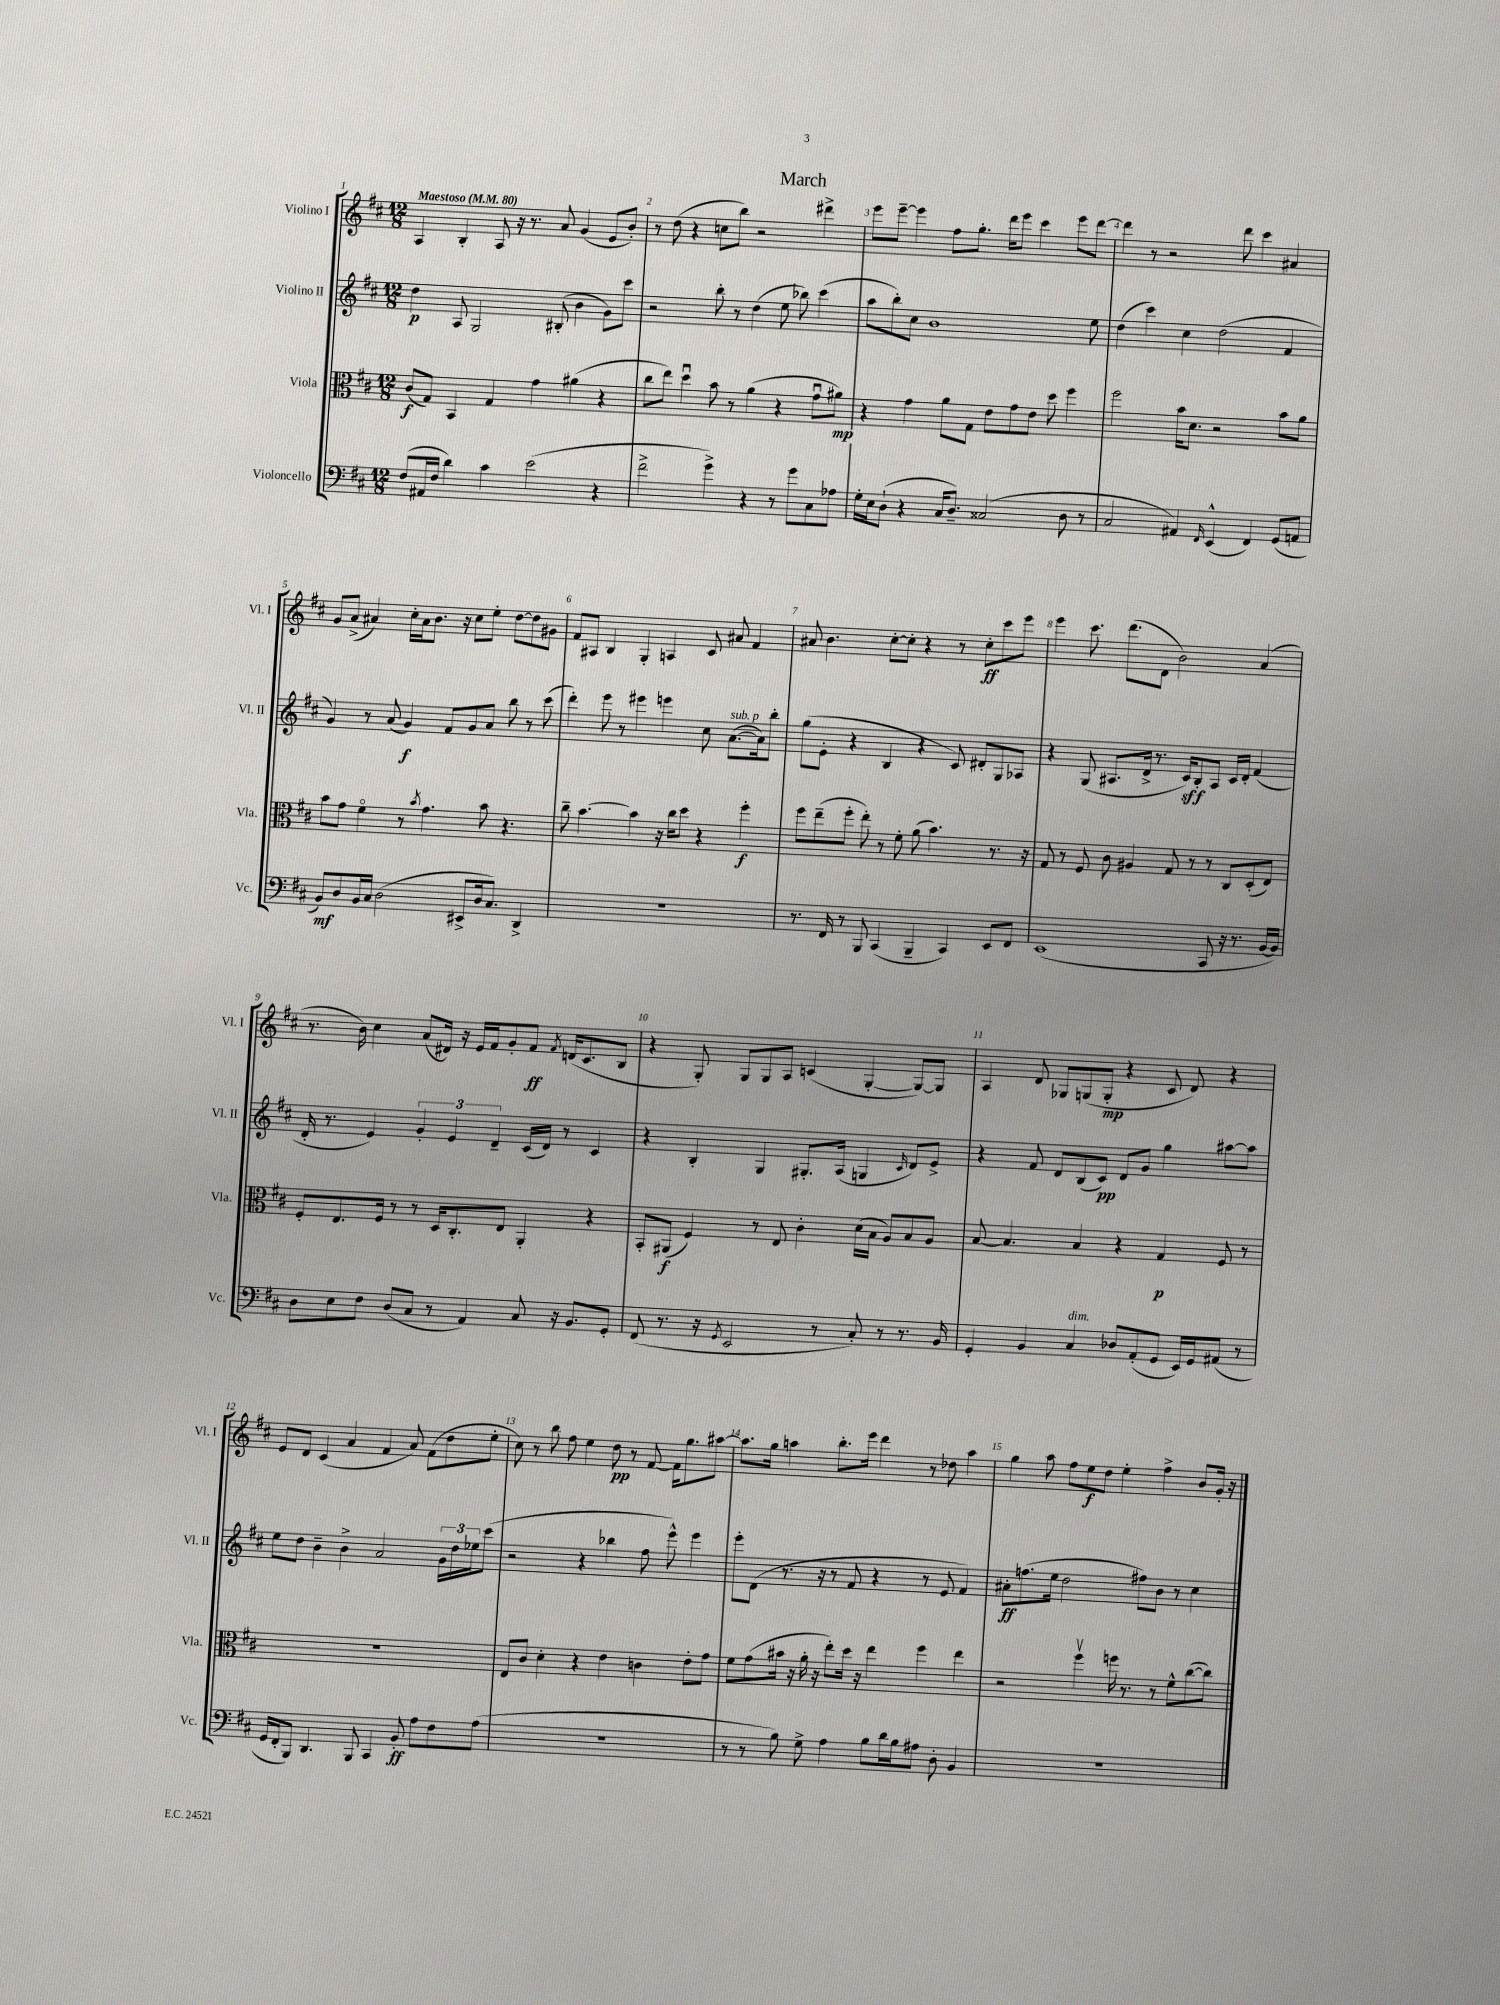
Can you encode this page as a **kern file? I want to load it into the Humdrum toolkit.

**kern	**dynam	**kern	**dynam	**kern	**dynam	**kern	**dynam
*part4	*part4	*part3	*part3	*part2	*part2	*part1	*part1
*staff4	*staff4	*staff3	*staff3	*staff2	*staff2	*staff1	*staff1
*I"Violoncello	*	*I"Viola	*	*I"Violino II	*	*I"Violino I	*
*I'Vc.	*	*I'Vla.	*	*I'Vl. II	*	*I'Vl. I	*
*clefF4	*	*clefC3	*	*clefG2	*	*clefG2	*
*k[f#c#]	*	*k[f#c#]	*	*k[f#c#]	*	*k[f#c#]	*
*M12/8	*	*M12/8	*	*M12/8	*	*M12/8	*
*MM80	*	*MM80	*	*MM80	*	*MM80	*
=1	=1	=1	=1	=1	=1	=1	=1
!	!	!	!	!	!	!LO:TX:a:B:t=Maestoso	!
(8F#/L	.	(8c#/L	f	4dd\	p	4A/	.
16AA#X/L	.	8G/J)	.	.	.	.	.
16F#/JJ	.	.	.	.	.	.	.
4d\)	.	4BB/	.	8A/	.	4B'/	.
.	.	.	.	2G/	.	.	.
4c#\	.	4G/	.	.	.	8A/	.
.	.	.	.	.	.	16r	.
.	.	.	.	.	.	8.r	.
(2e\	.	4g\	.	.	.	.	.
.	.	.	.	(8B#X'/	.	8a/	.
.	.	(4a#X\	.	4b\	.	(4g/	.
4r	.	4r	.	8g\L)	.	8e/L	.
.	.	.	.	8ccc#\J	.	8b'/J)	.
=2	=2	=2	=2	=2	=2	=2	=2
2f#^\	.	8cc#\L	.	2r	.	8r	.
.	.	8ee\J)	.	.	.	(8dd\	.
.	.	4ddu\	.	.	.	4r	.
4g^\)	.	8b\	.	8bb'\	.	8ccn\L	.
.	.	8r	.	8r	.	8bb\J)	.
4r	.	(4a\	.	(4dd\	.	2r	.
8r	.	4r	.	8ee\	.	.	.
8g\L	.	.	.	8bb-X\)	.	.	.
8C#\	.	8gu\L	.	(4ccc#\	.	4ddd#X^\	.
8A-X\J	.	8a#X\J)	mp	.	.	.	.
=3	=3	=3	=3	=3	=3	=3	=3
16G'\LL	.	4r	.	8aa\L	.	8eee\L	.
16E\J	.	.	.	.	.	.	.
(8D`\J	.	.	.	8bb'\)	.	[8eee~\J	.
4r	.	4g\	.	8cc#\J	.	4eee\]	.
.	.	.	.	1b	.	.	.
16C#/KL	.	8a\L	.	.	.	8ff#\L	.
8.D~/J)	.	.	.	.	.	.	.
.	.	8G\J	.	.	.	8.gg'\J	.
(2C##X/	.	8e\L	.	.	.	.	.
.	.	.	.	.	.	16ddd\KL	.
.	.	8g\	.	.	.	8eee\J	.
.	.	8e\J	.	.	.	4ccc#\	.
.	.	8dd\	.	.	.	.	.
8D\	.	4ff#\	.	.	.	8eee\L	.
8r	.	.	.	8ee\	.	[8ddd\J	.
=4	=4	=4	=4	=4	=4	=4	=4
2C#/	.	2ff#\	.	(4dd\	.	4ddd\]	.
.	.	.	.	4ccc#\)	.	8r	.
.	.	.	.	.	.	2r	.
4AA#X/)	.	16b\KL	.	4cc#\	.	.	.
.	.	8.d\J	.	.	.	.	.
16qqFF#/	.	.	.	.	.	.	.
(4EE^^/	.	2r	.	(2dd\	.	.	.
.	.	.	.	.	.	8ddd\	.
4FF#/)	.	.	.	.	.	4ccc#\	.
(8GG/L	.	8b\L	.	4f#/	.	4a#X/	.
8AAn/J	.	8a\J	.	.	.	.	.
!!LO:LB:g=z
=5	=5	=5	=5	=5	=5	=5	=5
8BB/L)	mf	8b\L	.	4g/)	.	8g/L	.
8D/	.	8g\J	.	.	.	(8a^/J	.
16BB/L	.	4f#\	.	8r	.	4a#X/)	.
16C#/JJ	.	.	.	.	.	.	.
(2D\	.	.	.	(8a/	.	.	.
.	.	8r	.	4g/)	f	16cc#'\LL	.
.	.	.	.	.	.	16a#\J	.
.	.	8qb/	.	.	.	.	.
.	.	4.g\	.	.	.	8.b\J	.
.	.	.	.	8f#/L	.	.	.
.	.	.	.	.	.	16r	.
8EE#X^/L	.	.	.	8g/	.	8cc#\L	.
16D/k	.	8b\	.	8a/J	.	8ee'\J	.
8.C#/J)	.	.	.	.	.	.	.
.	.	4.r	.	8bb\	.	[8dd\L	.
4DD^/	.	.	.	8r	.	8dd\]	.
.	.	.	.	(8ccc#\	.	8g#X\J	.
=6	=6	=6	=6	=6	=6	=6	=6
1.r	.	8cc#~\	.	4ddd'\)	.	8f#/L	.
.	.	[4.b\	.	.	.	8A#X/J	.
.	.	.	.	8eee\	.	4B/	.
.	.	.	.	8r	.	.	.
.	.	4b\]	.	4eee#X\	.	4G'/	.
.	.	16r	.	4eeen\	.	4An/	.
.	.	16cc#\KL	.	.	.	.	.
.	.	8dd\J	.	.	.	.	.
.	.	4r	.	8cc#\	.	8c#/	.
!	!	!	!	!LO:TX:a:i:t=sub. p	!	!	!
.	.	.	.	([8.a\L	.	8a#X/	.
.	.	4ff#'\	f	.	.	4f#/	.
.	.	.	.	16a\k])	.	.	.
.	.	.	.	8bb'\J	.	.	.
=7	=7	=7	=7	=7	=7	=7	=7
8.r	.	8ff#\L	.	(8gg\L	.	8a#X/	.
.	.	(8ee~\	.	8e'\J	.	4.b\	.
16FF#/	.	.	.	.	.	.	.
8r	.	8ff#'\J	.	4r	.	.	.
8BBB/	.	8ee'\)	.	.	.	.	.
(4CC#/	.	8r	.	4B/	.	[8cc#'\L	.
.	.	8f#'\	.	.	.	8cc#'\J]	.
4BBB~/	.	(8a\	.	4r	.	4r	.
.	.	4.b\)	.	.	.	.	.
4CC#/)	.	.	.	8c#/)	.	8r	.
.	.	.	.	8d#X'/L	.	8cc#'\L	ff
8EE/L	.	8.r	.	8G/	.	8ccc#\	.
8FF#/J	.	.	.	8A-X/J	.	8eee\J	.
.	.	16r	.	.	.	.	.
=8	=8	=8	=8	=8	=8	=8	=8
(1EE	.	8G/	.	4r	.	4eee\	.
.	.	8r	.	.	.	.	.
.	.	8F#/	.	(8G/	.	8.ccc#\	.
.	.	8c#\	.	8.A#X/L	.	.	.
.	.	.	.	.	.	(8.ddd\L	.
.	.	4A#X/	.	.	.	.	.
.	.	.	.	16d^/Jk	.	.	.
.	.	.	.	8.r	.	8d\J	.
.	.	8G/	.	.	.	2b\)	.
.	.	.	.	16c#/KL)	sff	.	.
.	.	8r	.	8B'/	.	.	.
8CC#/	.	8r	.	8A#/J	.	.	.
16r	.	8C#/L	.	16c#/LL	.	.	.
8.r	.	.	.	16d'/JJ	.	.	.
.	.	(8D'/	.	(4f#/	.	(4a/	.
[16BB/LL	.	8E/J)	.	.	.	.	.
16BB/JJ])	.	.	.	.	.	.	.
!!LO:LB:g=z
=9	=9	=9	=9	=9	=9	=9	=9
8D\L	.	8F#'/L	.	16d'/	.	8.r	.
.	.	.	.	8.r	.	.	.
8E\	.	8.E/	.	.	.	.	.
.	.	.	.	.	.	16b\)	.
8F#\J	.	.	.	4e/)	.	4cc#\	.
.	.	16F#/Jk	.	.	.	.	.
(8D/L	.	8r	.	.	.	.	.
8C#/J	.	8r	.	6g'/	.	(8a/L	.
8r	.	16D/KL	.	.	.	16d#X/Jk)	.
.	.	.	.	6e/	.	.	.
.	.	8.C#'/	.	.	.	16r	.
4AA/)	.	.	.	.	.	16e/LL	.
.	.	.	.	.	.	16f#/J	.
.	.	.	.	6d~/	.	.	.
.	.	8E/J	.	.	.	8g'/	.
8C#/	.	4AA'/	.	(16c#/LL	.	8f#/J	ff
.	.	.	.	16d/JJ)	.	.	.
.	.	.	.	.	.	8qf#/	.
16r	.	.	.	8r	.	(16dn/KL	.
8.BB/L	.	.	.	.	.	8.c#/	.
.	.	4r	.	4c#/	.	.	.
8GG'/J	.	.	.	.	.	8B/J	.
=10	=10	=10	=10	=10	=10	=10	=10
(8FF#/	.	8BB'/L	.	4r	.	4r	.
8.r	.	(8AA#X/J	f	.	.	.	.
.	.	4F#/)	.	4B'/	.	8G'/)	.
16r	.	.	.	.	.	.	.
8qGG/	.	.	.	.	.	.	.
2EE/	.	.	.	.	.	8G/L	.
.	.	8r	.	4G/	.	8G/	.
.	.	8E/	.	.	.	8A/J	.
.	.	4c#'\	.	8.G#X'/L	.	(4cn/	.
8r	.	.	.	.	.	.	.
.	.	.	.	(16A/Jk	.	.	.
8C#'/)	.	(16d\LL	.	4Gn/	.	[4G'/	.
.	.	16B\JJ	.	.	.	.	.
8r	.	8A/L)	.	.	.	.	.
.	.	.	.	16qqc#/	.	.	.
8.r	.	8B/	.	8d/L)	.	8G/L_)	.
.	.	8A/J	.	8e^/J	.	8G/J]	.
16BB/	.	.	.	.	.	.	.
=11	=11	=11	=11	=11	=11	=11	=11
4GG'/	.	[8B/	.	4r	.	4A/	.
.	.	4.B/]	.	.	.	.	.
4BB/	.	.	.	8f#/	.	8d/	.
.	.	.	.	8d/L	.	8G-X/L	.
!LO:TX:a:i:t=dim.	!	!	!	!	!	!	!
4C#/	.	4B/	.	(8B/	.	(8Gn/	.
.	.	.	.	8c#/J)	pp	8G'/J	mp
8D-X/L	.	4r	.	8d/L	.	4r	.
(8AA'/	.	.	.	8g/J	.	.	.
8GG/J	.	4G/	p	4gg\	.	8c#/	.
16EE/LL)	.	.	.	.	.	8d/)	.
16GG/J	.	.	.	.	.	.	.
(8AA#X/J	.	8F#/	.	[8aa#X\L	.	4r	.
8r	.	8r	.	8aa#\J]	.	.	.
!!LO:LB:g=z
=12	=12	=12	=12	=12	=12	=12	=12
16GG/LL	.	1.r	.	8ee\L	.	8e/L	.
16FF#'/J	.	.	.	.	.	.	.
8BBB/J)	.	.	.	8dd\J	.	8d/J	.
4.DD/	.	.	.	4b~\	.	(4c#/	.
.	.	.	.	4b^\	.	4a/	.
8BBB/	.	.	.	.	.	.	.
4CC#/	.	.	.	2a/	.	4f#/	.
8BB'/	ff	.	.	.	.	8a/)	.
8A\L	.	.	.	.	.	(8f#\L	.
8F#\	.	.	.	24g\LL	.	8dd\	.
.	.	.	.	24dd\	.	.	.
.	.	.	.	24ee-X\J	.	.	.
(8A\J	.	.	.	(8ccc#\J	.	8ee'\J	.
=13	=13	=13	=13	=13	=13	=13	=13
1.r	.	8E/L	.	2r	.	8cc#\)	.
.	.	8c#/J	.	.	.	8r	.
.	.	4d'\	.	.	.	8bb\	.
.	.	.	.	.	.	8ff#\	.
.	.	4r	.	4r	.	4ee\	.
.	.	4e\	.	4bb-X\	.	8dd\	pp
.	.	.	.	.	.	8r	.
.	.	4cn\	.	8ff#\	.	[8f#/	.
.	.	.	.	8eee^^\)	.	16f#\KL]	.
.	.	.	.	.	.	8.gg\	.
.	.	8e'\L	.	4eee\	.	.	.
.	.	8g\J	.	.	.	[8aa#X\J	.
=14	=14	=14	=14	=14	=14	=14	=14
8r	.	8f#\L	.	8eee'\L	.	8.aa#\L]	.
8r	.	(8g\	.	(8d\J	.	.	.
.	.	.	.	.	.	16gg\Jk	.
8B\)	.	16b#X\Jk	.	8.r	.	4aan\	.
.	.	16r	.	.	.	.	.
8G^\	.	16a'\	.	.	.	.	.
.	.	16r	.	16r	.	.	.
4A\	.	8ee'\L)	.	8r	.	8.bb'\L	.
.	.	16dd\Jk	.	8f#/	.	.	.
.	.	16r	.	.	.	16eee\Jk	.
8B\L	.	4ee\	.	4r	.	4ddd\	.
16d\L	.	.	.	.	.	.	.
16B\J	.	.	.	.	.	.	.
8A#X\J	.	4ff#\	.	8r	.	8r	.
8D'\	.	.	.	8e/	.	8dd-X\	.
4BB/	.	4ee\	.	4f#/)	.	4aa\	.
=15	=15	=15	=15	=15	=15	=15	=15
1.r	.	2r	.	8a#X'\L	ff	4gg\	.
.	.	.	.	(8.ffn\	.	.	.
.	.	.	.	.	.	8aa\	.
.	.	.	.	16ee\Jk	.	.	.
.	.	.	.	2dd\	.	8ff#\L	.
.	.	4ff#v\	.	.	.	8ee\	f
.	.	.	.	.	.	8dd\J	.
.	.	16ffn\	.	.	.	4ee'\	.
.	.	8.r	.	.	.	.	.
.	.	.	.	8ff#X\L)	.	.	.
.	.	8r	.	8b\J	.	4ff#^\	.
.	.	8f#^^\L	.	8r	.	.	.
.	.	([8cc#\	.	4cc#\	.	8b/L	.
.	.	8cc#\J])	.	.	.	16g'/Jk	.
.	.	.	.	.	.	16r	.
==	==	==	==	==	==	==	==
*-	*-	*-	*-	*-	*-	*-	*-
